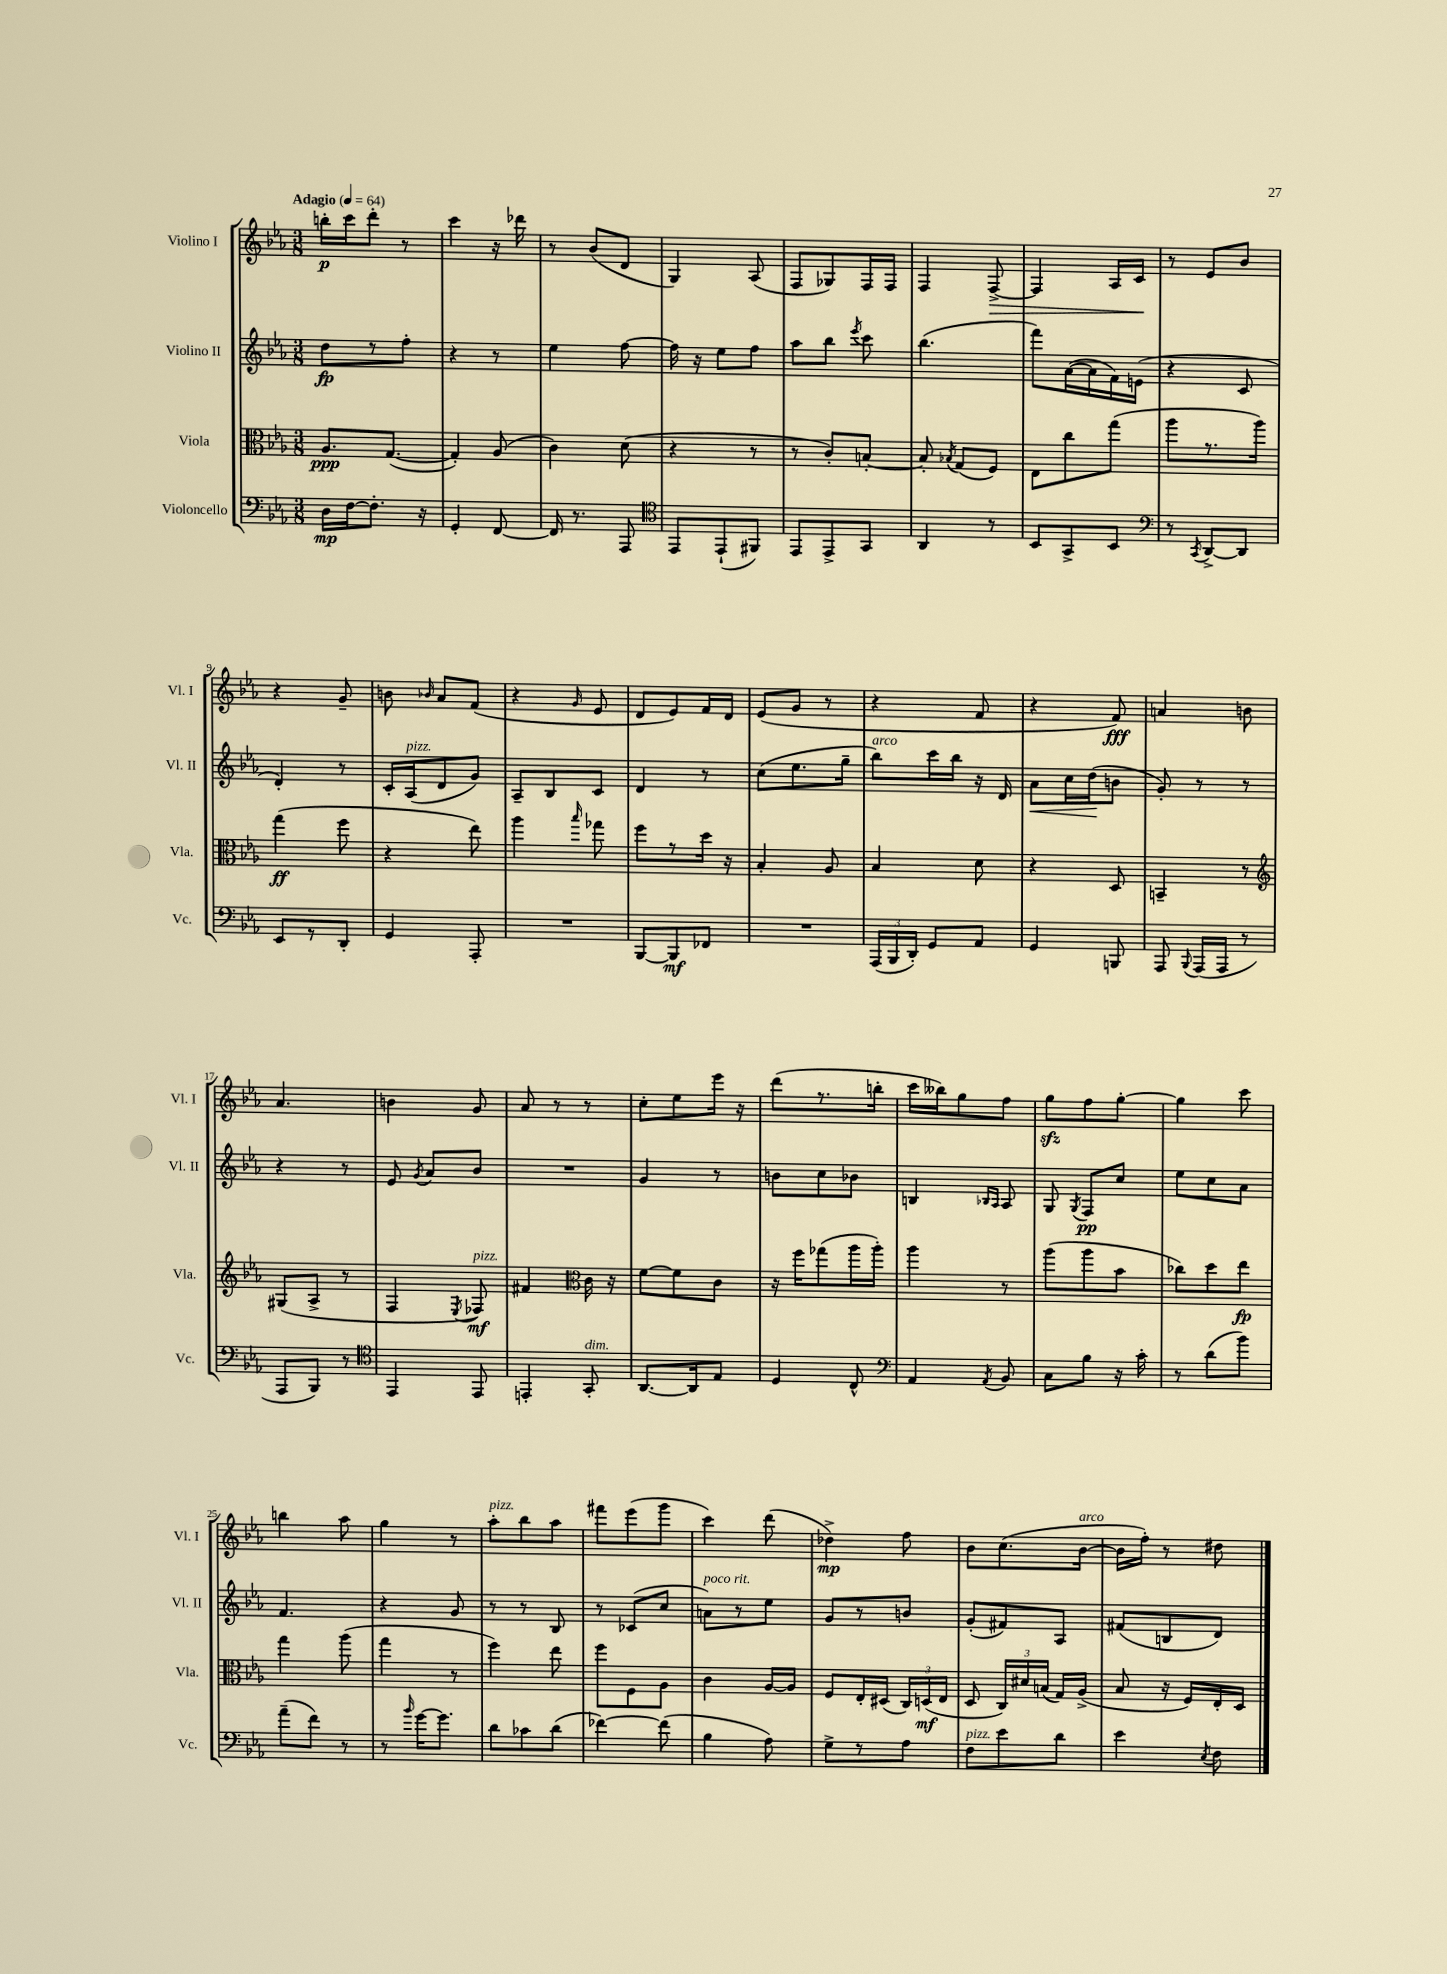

**kern	**kern	**kern	**kern
*staff4	*staff3	*staff2	*staff1
*clefF4	*clefC3	*clefG2	*clefG2
*k[b-e-a-]	*k[b-e-a-]	*k[b-e-a-]	*k[b-e-a-]
*M3/8	*M3/8	*M3/8	*M3/8
*MM64	*MM64	*MM64	*MM64
16D	8.A-	8dd	16bb'
[16F	.	.	16ccc
8.F']	.	8r	8ddd'
.	([8.G	.	.
.	.	8ff'	8r
16r	.	.	.
=	=	=	=
4GG'	4G'])	4r	4ccc
[8FF	(8A-	8r	16r
.	.	.	16ddd-
=	=	=	=
16FF]	4c)	4ee-	8r
8.r	.	.	.
.	.	.	(8b-
8AAA-	(8d	[8ff	8d
=	=	=	=
*clefC4	*	*	*
8EE-	4r	16ff]	4G)
.	.	16r	.
(8EE-`	.	8ee-	.
8FF#)	8r	8ff	(8A-
=	=	=	=
8EE-	8r	8aa-	8F
8EE-^	8c')	8bb-	8G-)
.	.	8qeee-	.
8GG	[8B'	8ccc	16F
.	.	.	16F
=	=	=	=
4AA-	8B']	(4.bb-	4F
.	8qB-	.	.
.	(8G	.	.
8r	8F)	.	[8F^
=	=	=	=
8BB-	8E-	8fff)	4F]
8GG^	8cc	([16a-	.
.	.	16a-]	.
8BB-	(8gg	16f)	16A-
.	.	(16e	16c
=	=	=	=
*clefF4	*	*	*
8r	8aa-	4r	8r
8qCC	.	.	.
[8DD^	8.r	.	8e-
8DD]	.	8c	8b-
.	16aa-)	.	.
=	=	=	=
8EE-	(4gg	4d')	4r
8r	.	.	.
8DD'	8ff	8r	8g~
=	=	=	=
4GG	4r	16c'	8b
.	.	(16A-	.
.	.	.	16qqb-
.	.	8d	8a-
8AAA-'	8ee-)	8g)	(8f
=	=	=	=
4.r	4aa-	8A-~	4r
.	.	8B-	.
.	16qqbb-	.	16qqg
.	8gg-	8c	8e-
=	=	=	=
[8BBB-	8ff	4d	8d
8BBB-]	8r	.	8e-)
8FF-	16dd	8r	16f
.	16r	.	16d
=	=	=	=
4.r	4B-'	(8cc	(8e-
.	.	8.ee-	8g
.	8A-	.	8r
.	.	16gg~	.
=	=	=	=
(24AAA-	4B-	8bb-)	4r
24BBB-	.	.	.
24DD')	.	.	.
8GG	.	16ccc	.
.	.	16bb-	.
8AA-	8d	16r	8f
.	.	16d	.
=	=	=	=
4GG	4r	8a-	4r
.	.	16cc	.
.	.	(16dd	.
8BBB	8D	8b	8f)
=	=	=	=
8AAA-	4BB~	8g')	4a
8qqBBB-	.	.	.
(16AAA-	.	8r	.
16AAA-	.	.	.
8r	8r	8r	8b
=	=	=	=
*	*clefG2	*	*
8AAA-	(8G#	4r	4.a-
8BBB-)	8A-^	.	.
8r	8r	8r	.
=	=	=	=
*clefC4	*	*	*
4EE-	4F	8e-	4b
.	.	8qg	.
.	.	8a-	.
.	8qE-	.	.
8EE-	8F-)	8b-	8g
=	=	=	=
4EE'	4f#	4.r	8a-
.	.	.	8r
*	*clefC3	*	*
8GG'	16c	.	8r
.	16r	.	.
=	=	=	=
[8.AA-	[8f	4g	8cc'
.	8f]	.	8ee-
16AA-]	.	.	.
8E-	8c	8r	16eee-
.	.	.	16r
=	=	=	=
4D	16r	8b	(8ddd
.	16ff	.	.
.	(8gg-	8cc	8.r
8C^^	16aa-	8b-	.
.	16aa-')	.	16bb'
=	=	=	=
*clefF4	*	*	*
4AA-	4aa-	4B	16ccc
.	.	.	16bb--)
.	.	.	8gg
.	.	16qqB-	.
8qAA-	.	16qqA-	.
8BB-	8r	8A-	8ff
=	=	=	=
8C	(8aa-	8G	8gg
.	.	8qG	.
8B-	8aa-	8F	8ff
16r	8b-	8cc	[8gg'
16c'	.	.	.
=	=	=	=
8r	8cc-)	8ee-	4gg]
(8d	8dd	8cc	.
8b-)	8ee-	8a-	8ccc
=	=	=	=
(8a-~	4gg	4.f	4bb
8f)	.	.	.
8r	(8aa-	.	8aa-
=	=	=	=
8r	4gg	4r	4gg
16qqb-	.	.	.
[16g	.	.	.
8.g]	.	.	.
.	8r	8g	8r
=	=	=	=
8d	4ff)	8r	8aa-'
8c-	.	8r	8bb-
(8d	8ee-	8B-	8aa-
=	=	=	=
[4f-)	8ff	8r	8fff#
.	8F	(8c-	(8eee-
(8f-]	8A-	8cc	8ggg
=	=	=	=
4B-	4c	8a)	4ccc)
.	.	8r	.
8A-)	[16A-	8ee-	(8ddd
.	16A-]	.	.
=	=	=	=
8G^	8F	8g	4dd-^)
8r	16E-'	8r	.
.	(16D#	.	.
8A-	24C)	8b	8ff
.	(24D	.	.
.	24E-	.	.
=	=	=	=
8F	8D	(8g'	8b-
8e-	24C)	8f#)	(8.cc
.	24d#	.	.
.	(24B	.	.
8d	16G)	8A-	.
.	(16A-^	.	[16b-
=	=	=	=
4e-	8B-	(8f#	16b-]
.	.	.	16ff')
.	16r	8B	8r
.	16F)	.	.
8qE-	.	.	.
8F	16E-'	8d)	8dd#
.	16D	.	.
==	==	==	==
*-	*-	*-	*-
